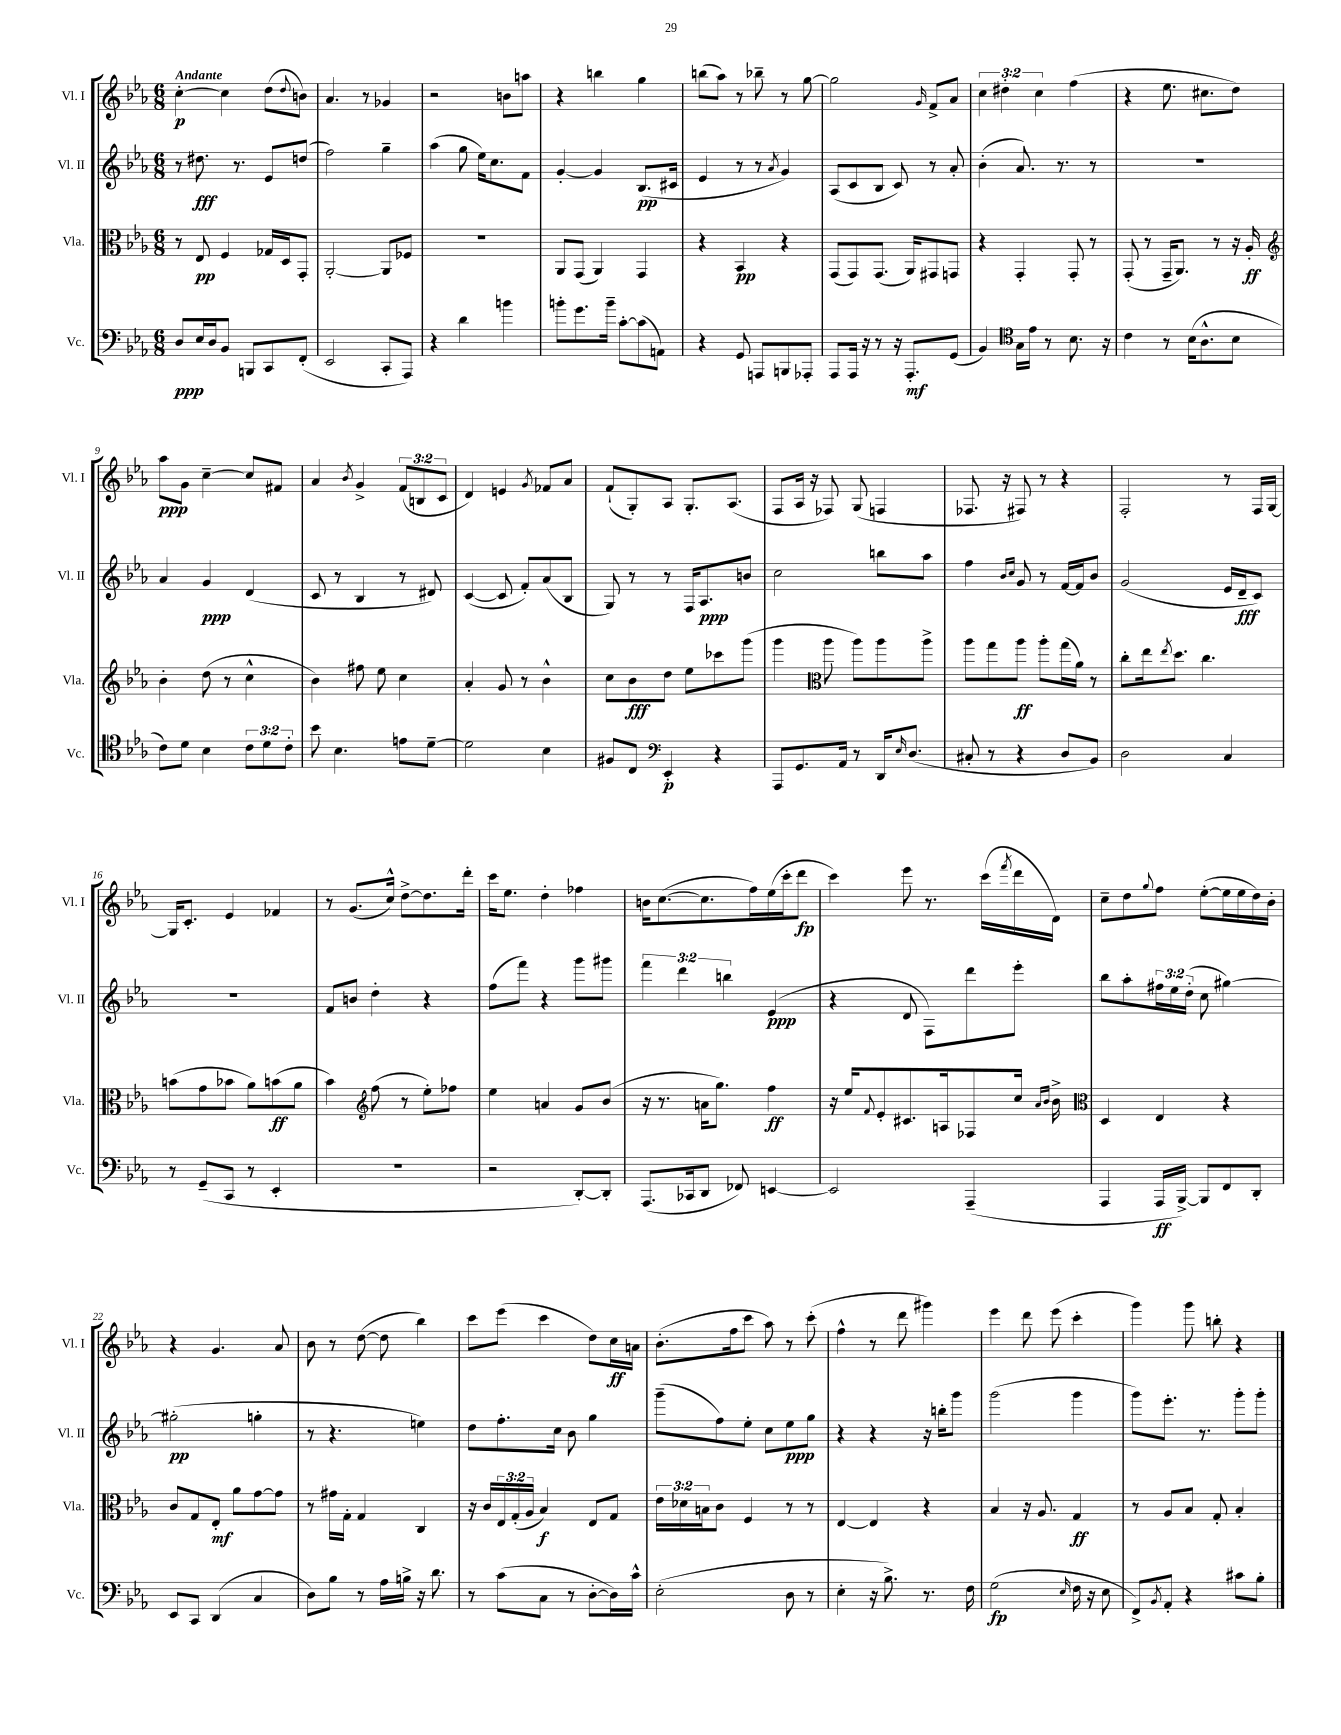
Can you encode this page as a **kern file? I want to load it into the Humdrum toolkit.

**kern	**kern	**kern	**kern
*staff4	*staff3	*staff2	*staff1
*clefF4	*clefC3	*clefG2	*clefG2
*k[b-e-a-]	*k[b-e-a-]	*k[b-e-a-]	*k[b-e-a-]
*M6/8	*M6/8	*M6/8	*M6/8
8D	8r	8r	[4cc'
16E-	8E-	8.dd#	.
16D	.	.	.
8BB-	4F	.	4cc]
.	.	8.r	.
8BBB	.	.	.
8CC	16G-	8e-	(8dd
.	16D	.	.
.	.	.	8qqdd
(8FF'	8GG'	(8dd	8b)
=	=	=	=
2EE-	[2AA-'	2ff)	4.a-
.	.	.	8r
8CC'	8AA-]	4gg~	4g-
8AAA-)	8F-	.	.
=	=	=	=
4r	2.r	(4aa-	2r
4d	.	8gg	.
.	.	16ee-)	.
.	.	8.cc	.
4b	.	.	8b
.	.	8f	8aa
=	=	=	=
8b'	8AA-	[4g'	4r
8.g	(8GG	.	.
.	4AA-)	4g]	4bb
16b~	.	.	.
[8c'	.	.	.
(8c]	4GG	(8.B-	4gg
8AA)	.	.	.
.	.	16c#	.
=	=	=	=
4r	4r	4e-	(8bb
.	.	.	8aa-)
8GG	4BB-	8r	8r
8AAA	.	8r	8bb-~
.	.	8qa-	.
8BBB	4r	4g)	8r
8AAA-'	.	.	[8gg
=	=	=	=
8AAA-	(8GG	(8A-	2gg]
16AAA-	8GG)	8c	.
16r	.	.	.
8r	(8.GG	8B-	.
16r	.	8c)	.
8.AAA-'	16AA-)	.	.
.	.	.	16qqg
.	8GG#	8r	8f^
(8GG	8GG	8a-'	8a-
=	=	=	=
4BB-)	4r	(4b-'	6cc
.	.	.	6dd#'
*clefC4	*	*	*
16G	4GG'	8.a-)	.
16e-	.	.	.
.	.	.	6cc
8r	.	.	.
.	.	8.r	.
8.B-	8GG'	.	(4ff
.	8r	8r	.
16r	.	.	.
=	=	=	=
4c	(8GG'	2.r	4r
.	8r	.	.
8r	16GG~	.	8.ee-
.	8.AA-)	.	.
(16B-	.	.	.
8.A-^^	.	.	8.cc#
.	8r	.	.
8B-	16r	.	8dd)
.	16A-'	.	.
=	=	=	=
*	*clefG2	*	*
8c)	4b-'	4a-	8aa-
8d	.	.	8g
4B-	(8dd	4g	[4cc~
.	8r	.	.
12c	4cc^^	(4d	8cc]
12d	.	.	.
.	.	.	8f#
12c'	.	.	.
=	=	=	=
8b-	4b-)	8c	4a-
4.B-	.	8r	.
.	.	.	8qb-
.	8ff#	4B-	4g^
.	8ee-	.	.
8e	4cc	8r	(12f
.	.	.	12B
[8d~	.	8d#)	.
.	.	.	12c
=	=	=	=
2d]	4a-'	([4c	4d)
.	8g	8c]	4e
.	8r	8f')	.
.	.	.	8qg
4B-	4b-^^	(8a-	8f-
.	.	8B-	8a-
=	=	=	=
8F#	8cc	8G)	(8f`
8C	8b-	8r	8G')
*clefF4	*	*	*
4EE-'	8dd	8r	8A-
.	8ee-	16F	8.G'
.	.	8.A-	.
4r	8ccc-	.	.
.	.	.	(8.A-
.	(8ggg	8b	.
=	=	=	=
8AAA-	4ggg	2cc	8F
8.GG	.	.	16A-
.	.	.	16r
*	*clefC3	*	*
.	8aa-	.	8F-)
16AA-	.	.	.
8r	8aa-)	.	(8G
16DD	8aa-	8bb	4F
16qqE-	.	.	.
(8.D	.	.	.
.	8aa-^	8aa-	.
=	=	=	=
8C#'	8aa-	4ff	8.F-
8r	8gg	.	.
.	.	.	16r
.	.	16qqb-	.
.	.	16qqcc	.
4r	8aa-	8g	8F#)
.	8aa-'	8r	8r
8D	(16gg	[16f	4r
.	16a-)	16f]	.
8BB-)	8r	8b-	.
=	=	=	=
2D	8cc'	(2g	2F'
.	16ee-	.	.
.	8qee-	.	.
.	8.dd	.	.
.	4.cc	.	.
4C	.	16e-	8r
.	.	16d~	.
.	.	8c)	16F
.	.	.	[16G
=	=	=	=
8r	(8b	2.r	16G]
.	.	.	8.c'
(8GG~	8g	.	.
8CC	8b-	.	4e-
8r	8a-)	.	.
4EE-'	(8b	.	4f-
.	8a-	.	.
=	=	=	=
2.r	4b-)	8f	8r
.	.	8b	(8.g
*	*clefG2	*	*
.	(8ff	4dd'	.
.	.	.	16cc^^)
.	8r	.	[8dd^
.	8ee-')	4r	8.dd]
.	8ff-	.	.
.	.	.	16ddd'
=	=	=	=
2r	4ee-	(8ff	16ccc
.	.	.	8.ee-
.	.	8fff)	.
.	4a	4r	4dd'
[8DD')	8g	8ggg	4ff-
8DD']	(8b-	8ggg#	.
=	=	=	=
(8.AAA-	16r	6fff	16b
.	8.r	.	([8.cc
.	.	6ddd	.
16CC-	.	.	.
8DD	16a	.	8.cc]
.	8.gg)	.	.
.	.	6bb	.
8FF-)	.	.	.
.	.	.	16ff)
[4EE	4ff	(4e-	(16ee-
.	.	.	16ccc'
.	.	.	8ddd
=	=	=	=
2EE]	16r	4r	4ccc)
.	16ee-	.	.
.	8qqf	.	.
.	8e-'	.	.
.	8.c#	8d	8eee-
.	.	8F)	8.r
.	16A	.	.
(4AAA-~	8F-	8ddd	.
.	.	.	(16ccc
.	.	.	8qfff
.	16cc	8eee-'	16ddd
.	16qqa-	.	.
.	16qqb-	.	.
.	16b-^	.	16d)
=	=	=	=
*	*clefC3	*	*
4AAA-	4D	8bb-	8cc~
.	.	8aa-'	8dd
.	.	.	8qqgg
16AAA-	4E-	24ff#	8ff
.	.	24ee-	.
[16BBB-^)	.	.	.
.	.	(24dd'	.
8BBB-]	.	8cc	([8ee-'
8FF	4r	[4gg#)	16ee-]
.	.	.	16ee-
8DD'	.	.	16dd)
.	.	.	16b-'
=	=	=	=
8EE-	8c	(2gg#']	4r
8CC	8G	.	.
(4DD	8E-'	.	4.g
.	8a-	.	.
4C	[8g	4gg'	.
.	8g]	.	8a-
=	=	=	=
8D)	8r	8r	8b-
8B-	16g#	4.r	8r
.	16G'	.	.
8r	4G	.	([8dd
16A-	.	.	8dd]
16B^	.	.	.
16r	4C	4ee)	4bb-)
8.d	.	.	.
=	=	=	=
8r	16r	8dd	8ccc
.	16c	.	.
(8c	24E-	8.ff'	(8eee-
.	(24G'	.	.
.	24A-	.	.
8C	4B-)	.	4ccc
.	.	16cc	.
8r	.	8b-	.
[8D'	8E-	4gg	8dd)
16D])	8G	.	16cc
16c^^	.	.	16a
=	=	=	=
(2E-'	24e-	(8ggg~	(8.b-'
.	24d-	.	.
.	24B	.	.
.	8c	8ff)	.
.	.	.	16ff
.	4F	8ee-'	8ccc
.	.	8cc	8aa-)
8D	8r	8ee-	8r
8r	8r	8gg	(8ccc'
=	=	=	=
4E-'	[4E-	4r	4ff^^
16r	4E-]	4r	8r
8.B-^)	.	.	.
.	.	.	8ddd
8.r	4r	16r	4ggg#)
.	.	16bb'	.
.	.	8ggg	.
16F	.	.	.
=	=	=	=
(2G	4B-	(2ggg	4eee-
.	16r	.	8ddd
.	8.A-	.	.
.	.	.	(8eee-
16qqE-	.	.	.
16F	4G	4ggg	4ccc'
16r	.	.	.
8E-	.	.	.
=	=	=	=
8FF^)	8r	8ggg)	4ggg)
8qBB-	.	.	.
8AA-'	8A-	8.eee-'	.
4r	8B-	.	8ggg
.	.	8.r	.
.	8G'	.	8bb'
8c#	4B-'	8ggg'	4r
8B-'	.	8ggg'	.
==	==	==	==
*-	*-	*-	*-
